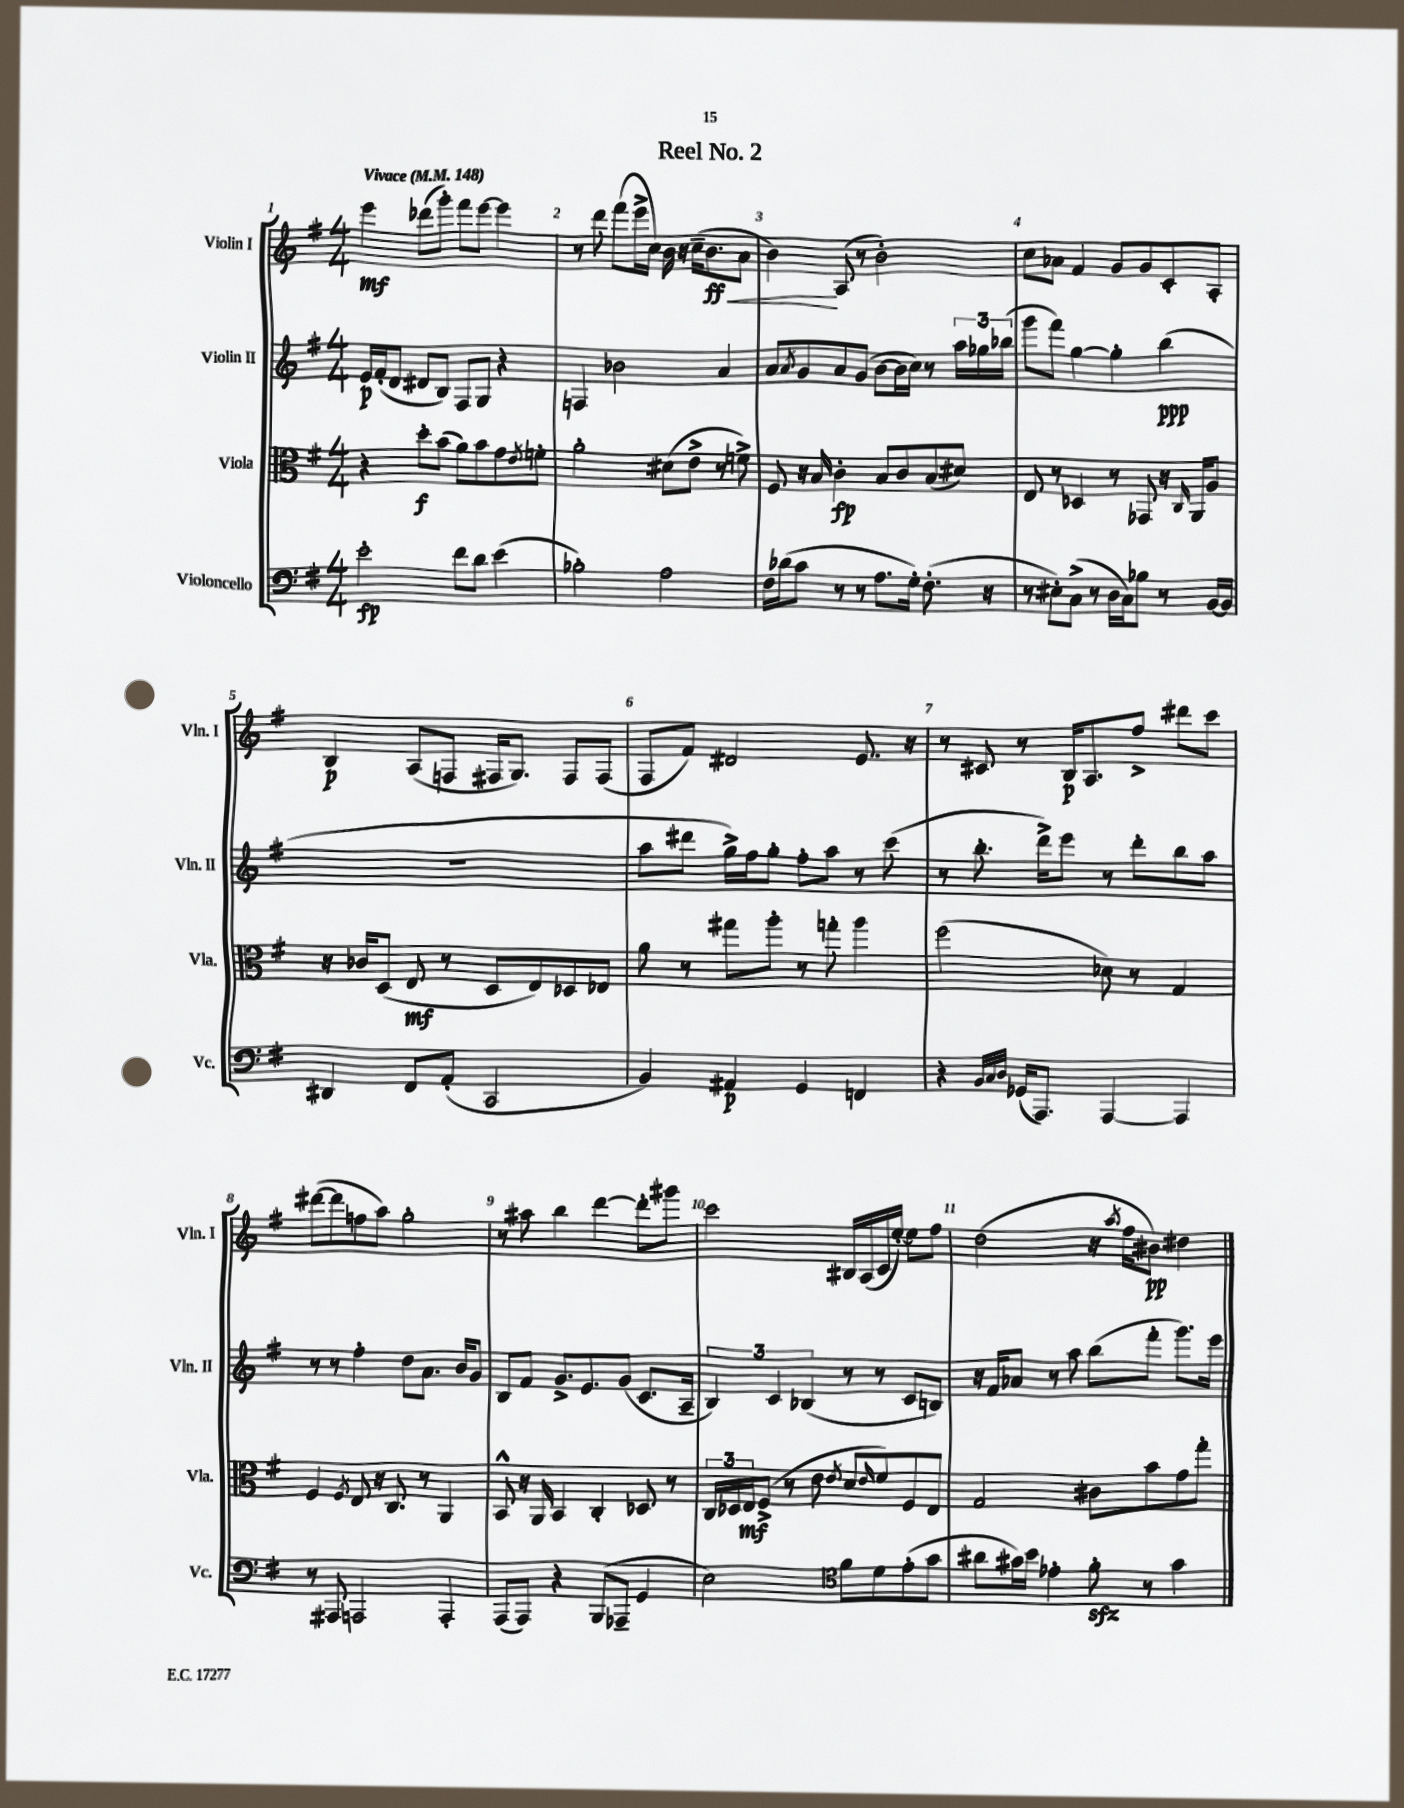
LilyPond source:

\header { title = "Reel No. 2" }
<<
\new StaffGroup <<
\new Staff = "s0" \with { instrumentName = "Violin I" shortInstrumentName = "Vln. I" } {
    \clef treble \key g \major \numericTimeSignature \time 4/4 \tempo "Vivace" 4 = 148
    e'''4\mf des'''8( g'''8-.) fis'''8 e'''8~ e'''4 |
    r8 d'''8 fis'''8( e'''16-> c''16) b'16 r16 c''16--( b'8.\ff\< a'8 |
    b'4\!) a8( r8 b'2-.) |
    c''8 aes'8 fis'4 g'8 g'8 c'8-. a8-. |
    b4\p a8( f8 fis16 g8.) fis8 fis8( |
    fis8 fis'8) dis'2 e'8. r16 |
    r8 cis'8 r8 b16\p a8. fis''8-> dis'''8 c'''8 |
    dis'''8~( dis'''8 f''8 a''8) g''2-. |
    r8 ais''8 b''4 d'''4~ d'''8-. gis'''8 |
    c'''2 bis16 a16( c'16 e''16~-.) e''8 fis''8 |
    d''2( r16 \acciaccatura { a''8 } fis''16 bis'8\pp) dis''4 \bar "|." |
}
\new Staff = "s1" \with { instrumentName = "Violin II" shortInstrumentName = "Vln. II" } {
    \clef treble \key g \major \numericTimeSignature \time 4/4
    e'16\p fis'16-.( d'8 dis'8 b8) fis8 g8 r4 |
    f4 bes'2 a'4 |
    a'8 \acciaccatura { a'8 } g'8 a'8 g'8( b'8~ b'16 c''16) r8 \tuplet 3/2 { a''16 ges''16 bes''16( } |
    g'''8 fis'''8) g''4~ g''4-. b''4\ppp( |
    R1 |
    a''8 dis'''8 g''16->) fis''16 g''8-. fis''8-. a''8 r8 c'''8( |
    r8 b''8.-. d'''16->) e'''8 r8 d'''8-. b''8 a''8 |
    r8 r8 fis''4-. d''8 a'8. b'16 g'8 |
    b8 fis'8 g'8.-> e'8. g'8( c'8. a16-- |
    \tuplet 3/2 { b4) c'4 bes4( } r8 r8 c'8 b8) |
    r16 fis'16 aes'8 r8 a''8 b''8( fis'''8-. g'''8.) e'''16 \bar "|." |
}
\new Staff = "s2" \with { instrumentName = "Viola" shortInstrumentName = "Vla." } {
    \clef alto \key g \major \numericTimeSignature \time 4/4
    r4 d''8-.\f b'8( a'8) b'8 g'8 \acciaccatura { e'8 } f'8-. |
    a'2-. dis'8( e'8-> r8 f'8->) |
    fis8 r16 b16 c'4-.\fp b8 c'8 b8( dis'8) |
    e8 r8 des4 r8 ges,8 r16 \grace { c16 } a,16 a8 |
    r16 ces'16 d8( e8\mf r8 d8 e8) des8 ees8 |
    a'8 r8 gis''8 a''8-. r8 g''8-. a''4 |
    fis''2( des'8) r8 g4 |
    fis4 \acciaccatura { fis8 } e8 r16 c8. r8 a,4 |
    b,8-^ r16 a,16 b,4 c4-. des8 r8 |
    \tuplet 3/2 { c16 des16 e16\mf } fis8->( r8 e'8 \acciaccatura { e'8 } d'8 \grace { e'16 } fis'8) fis8 e8 |
    g2 cis'8 b'8 g'8 g''8-. \bar "|." |
}
\new Staff = "s3" \with { instrumentName = "Violoncello" shortInstrumentName = "Vc." } {
    \clef bass \key g \major \numericTimeSignature \time 4/4
    e'2-.\fp fis'8 d'8 e'4( |
    bes2-.) a2 |
    fis16 des'16( c'8 r8 r8 a8. g16-.) fis8.-.( r16 |
    r8 eis8-.) c8->( r8 d16 c16) bes8 r8 b,16~ b,16 |
    dis,4 fis,8 a,8-.( c,2 |
    b,4) ais,4\p g,4 f,4 |
    r4 \grace { b,32 c32 d32 } ges,16( a,,8.) a,,4~ a,,4 |
    r8 ais,,8 a,,2 a,,4-. |
    a,,8( a,,8) r4 b,,8( aes,,8-- g,4 |
    e2) \clef tenor fis'8 d'8 e'8-.( g'8 |
    ais'8 gis'16) b'16 ees'4-. fis'8-.\sfz r8 gis'4 \bar "|." |
}
>>
>>
\layout { \context { \Score \override BarNumber.break-visibility = ##(#f #t #t) barNumberVisibility = #all-bar-numbers-visible } }
